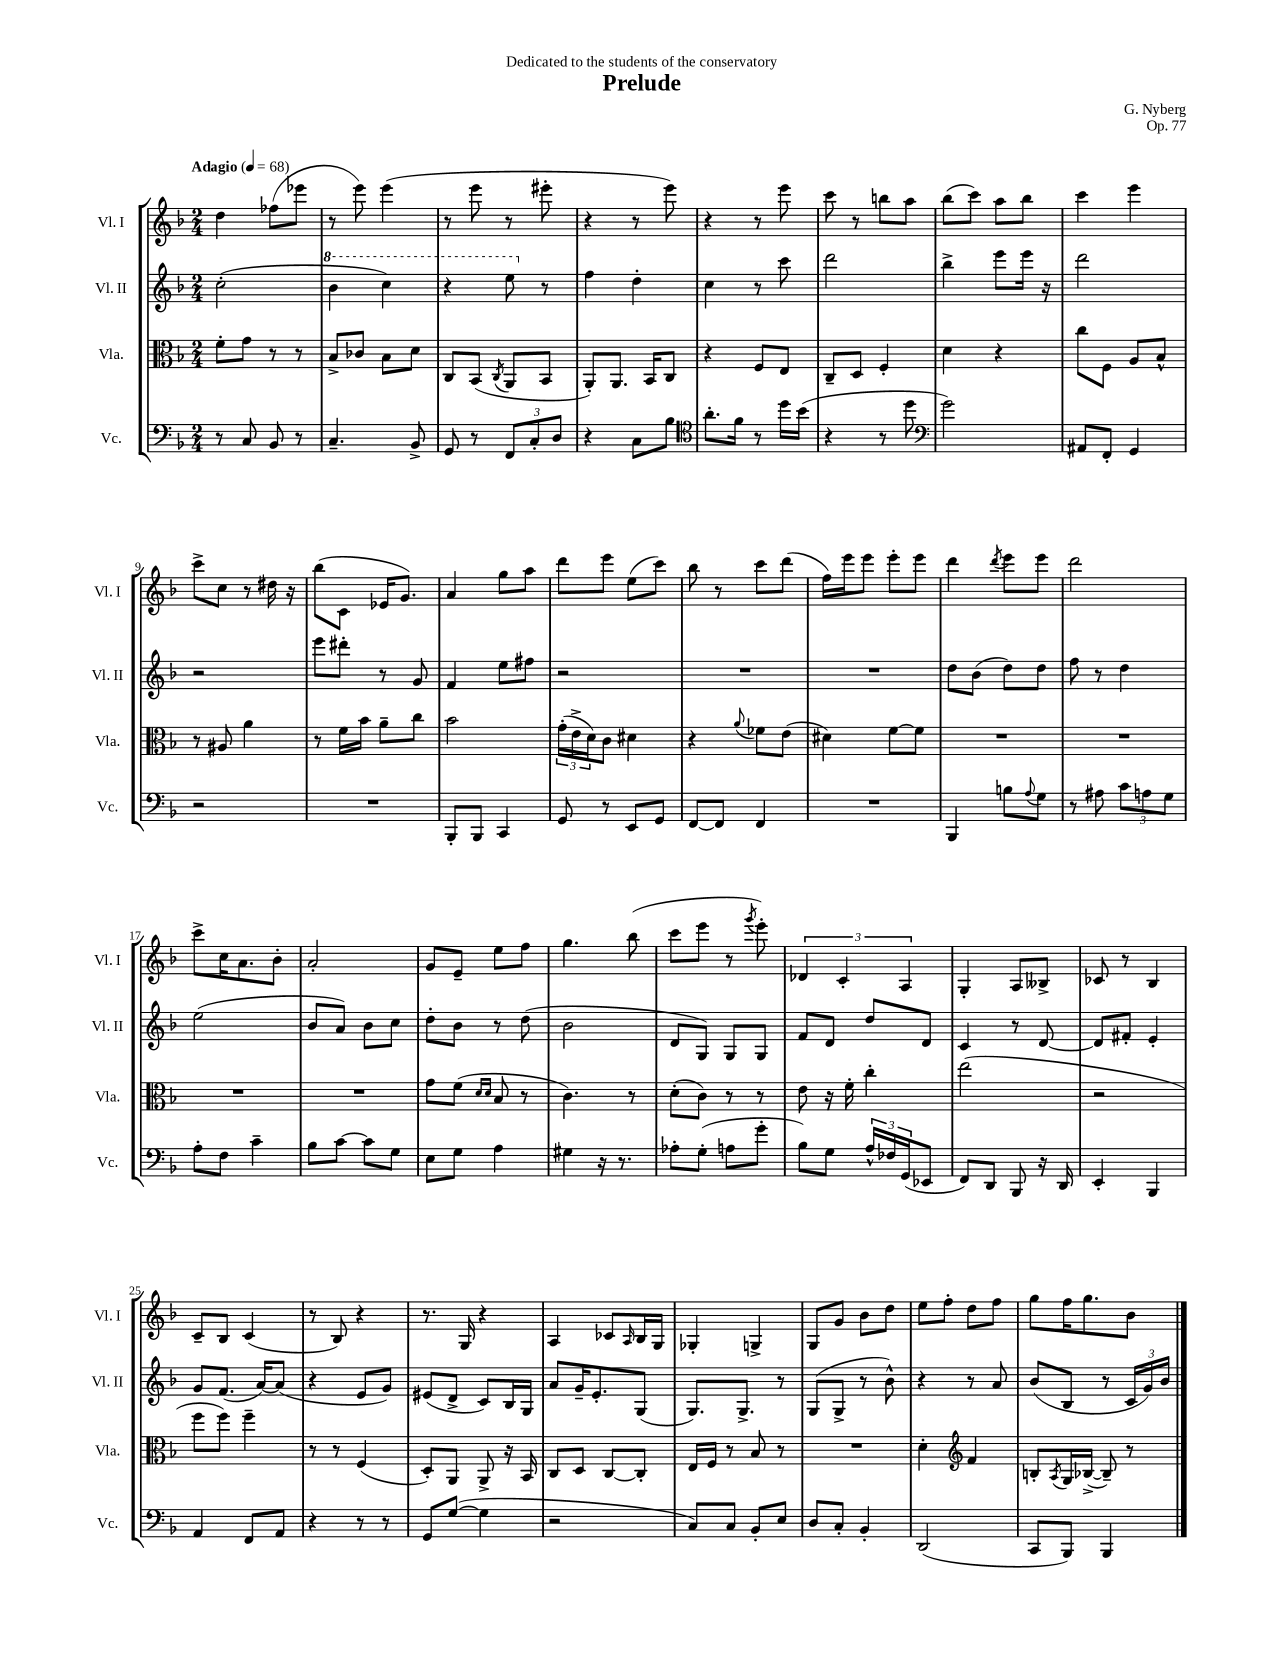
\header { title = "Prelude" composer = "G. Nyberg" dedication = "Dedicated to the students of the conservatory" opus = "Op. 77" }
<<
\new StaffGroup <<
\new Staff = "s0" \with { instrumentName = "Vl. I" shortInstrumentName = "Vl. I" } {
    \clef treble \key f \major \numericTimeSignature \time 2/4 \tempo "Adagio" 4 = 68
    d''4 fes''8( ees'''8 |
    r8 e'''8) e'''4( |
    r8 e'''8 r8 eis'''8-. |
    r4 r8 e'''8) |
    r4 r8 e'''8 |
    c'''8 r8 b''8 a''8 |
    bes''8( c'''8) a''8 bes''8 |
    c'''4 e'''4 |
    c'''8-> c''8 r8 dis''16 r16 |
    bes''8( c'8 ees'16 g'8.) |
    a'4 g''8 a''8 |
    d'''8 e'''8 e''8( c'''8) |
    bes''8 r8 c'''8 d'''8( |
    f''16) e'''16 e'''8 e'''8-. e'''8 |
    d'''4 \acciaccatura { d'''8 } e'''8 e'''8 |
    d'''2 |
    c'''8-> c''16 a'8. bes'8-. |
    a'2-. |
    g'8 e'8-- e''8 f''8 |
    g''4. bes''8( |
    c'''8 e'''8 r8 \acciaccatura { g'''8 } e'''8-.) |
    \tuplet 3/2 { des'4 c'4-. a4 } |
    g4-. a8 beses8-> |
    ces'8 r8 bes4 |
    c'8-- bes8 c'4( |
    r8 bes8) r4 |
    r8. g16 r4 |
    a4 ces'8 \grace { a16 } bes16 g16 |
    ges4-. g4-> |
    g8 g'8 bes'8 d''8 |
    e''8 f''8-. d''8 f''8 |
    g''8 f''16 g''8. bes'8 \bar "|." |
}
\new Staff = "s1" \with { instrumentName = "Vl. II" shortInstrumentName = "Vl. II" } {
    \clef treble \key f \major \numericTimeSignature \time 2/4
    c''2-.( |
    \ottava #1 bes''4 c'''4) |
    r4 e'''8 \ottava #0 r8 |
    f''4 d''4-. |
    c''4 r8 c'''8 |
    d'''2 |
    bes''4-> e'''8 e'''16 r16 |
    d'''2 |
    r2 |
    e'''8 dis'''8-. r8 g'8 |
    f'4 e''8 fis''8 |
    r2 |
    R2 |
    R2 |
    d''8 bes'8( d''8) d''8 |
    f''8 r8 d''4 |
    e''2( |
    bes'8 a'8) bes'8 c''8 |
    d''8-. bes'8 r8 d''8( |
    bes'2 |
    d'8 g8) g8 g8 |
    f'8 d'8 d''8 d'8 |
    c'4 r8 d'8~ |
    d'8 fis'8-. e'4-. |
    g'8 f'8.( a'16~) a'8( |
    r4 e'8 g'8) |
    eis'8( d'8-> c'8) bes16 g16 |
    a'8 g'16-- e'8.-. g8( |
    g8.) g8.-> r8 |
    g8( g8-> r8 bes'8-^) |
    r4 r8 a'8 |
    bes'8( bes8 r8 \tuplet 3/2 { c'16 g'16) bes'16 } \bar "|." |
}
\new Staff = "s2" \with { instrumentName = "Vla." shortInstrumentName = "Vla." } {
    \clef alto \key f \major \numericTimeSignature \time 2/4
    f'8-. g'8 r8 r8 |
    bes8-> ces'8 bes8 d'8 |
    c8 bes,8( \acciaccatura { c8 } a,8 bes,8 |
    a,8-.) a,8. bes,16 c8 |
    r4 f8 e8 |
    c8-- d8 f4-. |
    d'4 r4 |
    c''8 f8 a8 bes8-^ |
    r8 ais8 a'4 |
    r8 f'16 bes'16 a'8-- c''8 |
    bes'2 |
    \tuplet 3/2 { g'16-.( e'16-> d'16) } c'8 dis'4 |
    r4 \appoggiatura { a'8 } fes'8 e'8( |
    dis'4) f'8~ f'8 |
    R2 |
    R2 |
    R2 |
    R2 |
    g'8 f'8( \grace { d'16 d'16 } bes8 r8 |
    c'4.) r8 |
    d'8-.( c'8) r8 r8 |
    e'8 r16 f'16-. c''4-. |
    e''2( |
    r2 |
    f''8 f''8) f''4-- |
    r8 r8 f4( |
    d8-.) a,8 a,8-> r16 bes,16 |
    c8 d8 c8~ c8-. |
    e16 f16 r8 bes8 r8 |
    R2 |
    d'4-. \clef treble f'4 |
    b8-. \acciaccatura { a8 } g16 bes16~->( bes8--) r8 \bar "|." |
}
\new Staff = "s3" \with { instrumentName = "Vc." shortInstrumentName = "Vc." } {
    \clef bass \key f \major \numericTimeSignature \time 2/4
    r8 c8 bes,8 r8 |
    c4.-- bes,8-> |
    g,8 r8 \tuplet 3/2 { f,8 c8-. d8 } |
    r4 c8 bes8 |
    \clef tenor a'8.-. f'16 r8 d''16 bes'16( |
    r4 r8 d''8 |
    \clef bass g'2) |
    ais,8 f,8-. g,4 |
    r2 |
    R2 |
    bes,,8-. bes,,8 c,4 |
    g,8 r8 e,8 g,8 |
    f,8~ f,8 f,4 |
    R2 |
    bes,,4 b8 \appoggiatura { a8 } g8 |
    r8 ais8 \tuplet 3/2 { c'8 a8 g8 } |
    a8-. f8 c'4-- |
    bes8 c'8~ c'8 g8 |
    e8 g8 a4 |
    gis4 r16 r8. |
    aes8-. g8-.( a8 g'8-. |
    bes8) g8 \tuplet 3/2 { a16-^ fes16 g,16( } ees,8 |
    f,8) d,8 bes,,8 r16 d,16 |
    e,4-. bes,,4 |
    a,4 f,8 a,8 |
    r4 r8 r8 |
    g,8 g8~( g4 |
    r2 |
    c8) c8 bes,8-. e8 |
    d8 c8-. bes,4-. |
    d,2( |
    c,8 bes,,8) bes,,4 \bar "|." |
}
>>
>>
